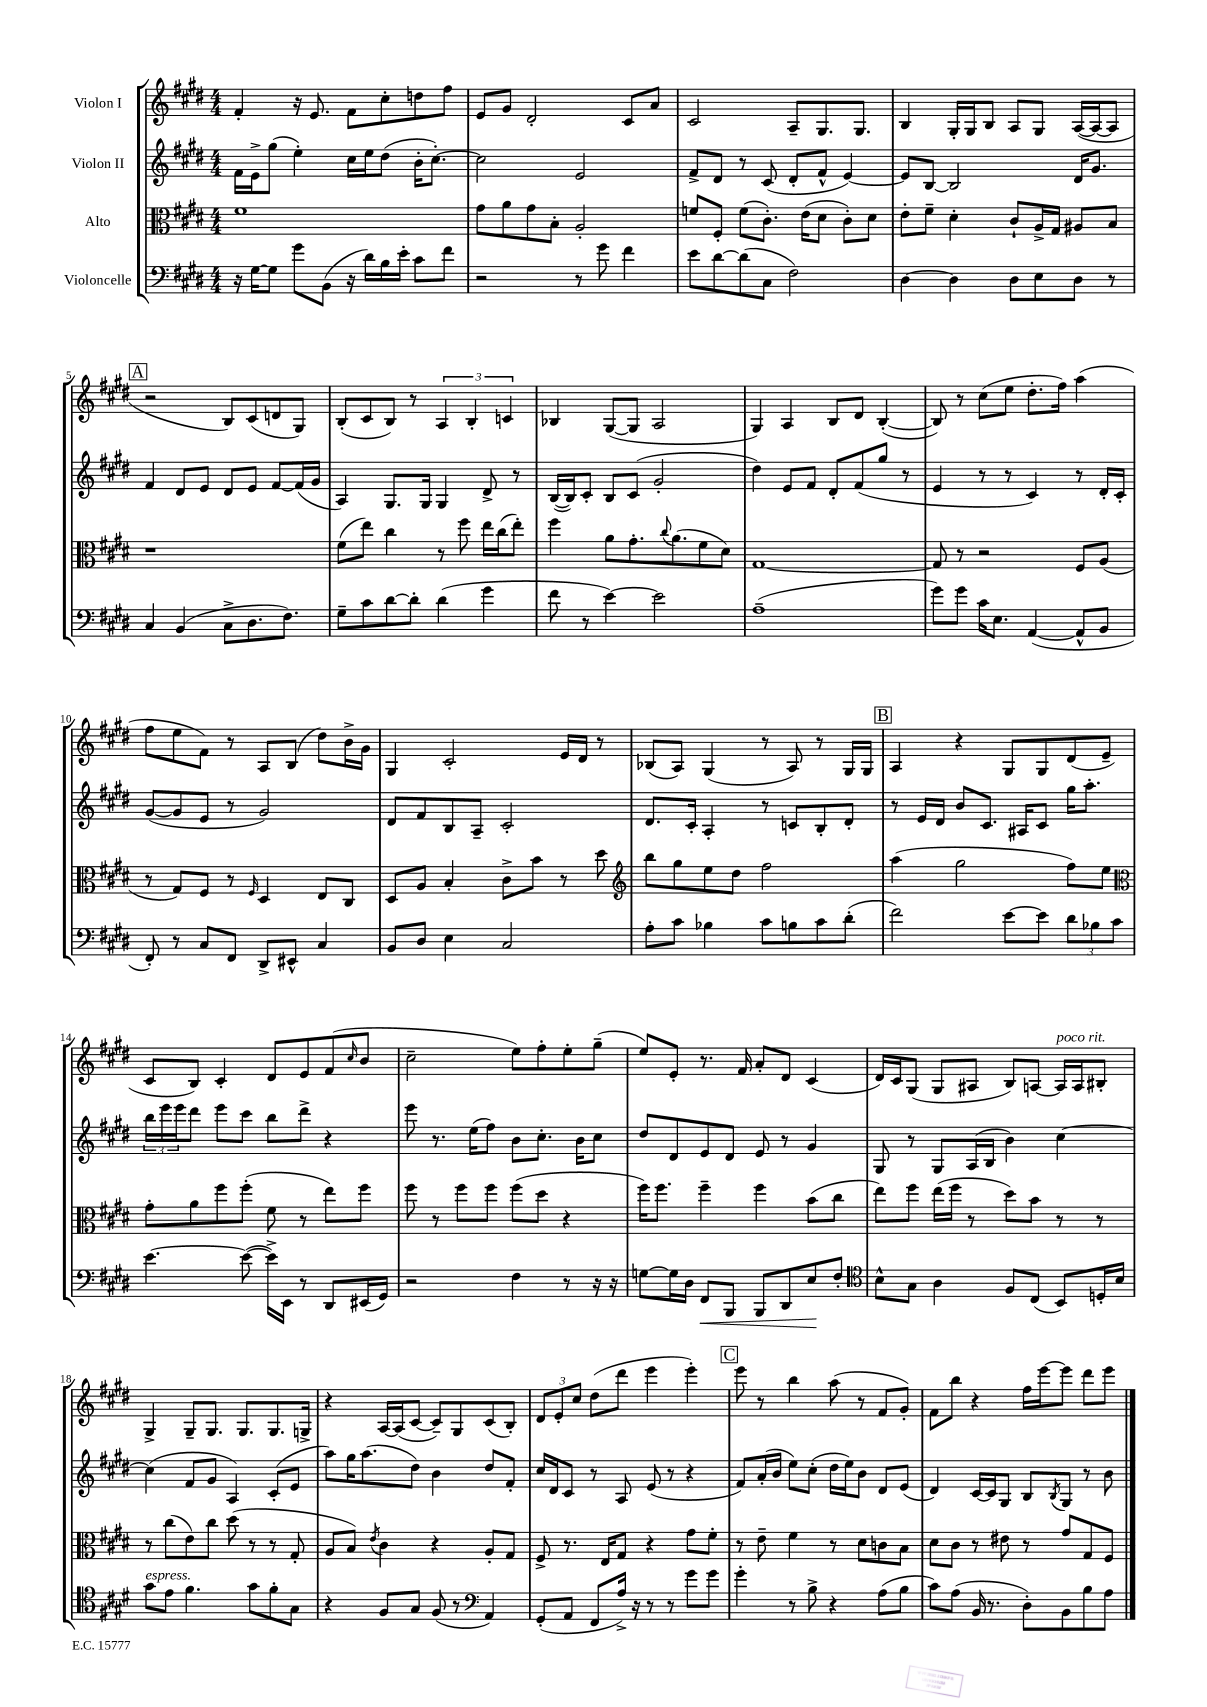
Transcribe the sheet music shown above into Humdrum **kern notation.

**kern	**kern	**kern	**kern
*staff4	*staff3	*staff2	*staff1
*clefF4	*clefC3	*clefG2	*clefG2
*k[f#c#g#d#]	*k[f#c#g#d#]	*k[f#c#g#d#]	*k[f#c#g#d#]
*M4/4	*M4/4	*M4/4	*M4/4
16r	1f#	16f#	4f#'
[16G#	.	16e^	.
8G#]	.	(8gg#	.
8g#	.	4ee')	16r
.	.	.	8.e
(8BB	.	.	.
16r	.	16cc#	8f#
16d#)	.	16ee	.
16B	.	(8dd#	8cc#'
16e'	.	.	.
8c#	.	16b'	8dd
.	.	[8.cc#')	.
8f#	.	.	8ff#
=	=	=	=
2r	8g#	2cc#]	8e
.	8a	.	8g#
.	8g#	.	2d#'
.	8B'	.	.
8r	2A'	2e	.
8g#	.	.	.
4f#	.	.	8c#
.	.	.	8a
=	=	=	=
8e	8f	8f#^	2c#
[8d#	8F#'	8d#	.
(8d#]	(8f	8r	.
8C#	8.c#')	(8c#	.
2F#)	.	8d#'	8A~
.	(16e	.	.
.	8d#	8f#^^	8.G#
.	8c#')	[4e)	.
.	.	.	8.G#
.	8d#	.	.
=	=	=	=
[4D#	8e'	8e]	4B
.	8f#~	[8B	.
4D#]	4d#'	2B]	16G#'
.	.	.	16G#
.	.	.	8B
8D#	8c#`	.	8A
8E	16A^	.	8G#
.	16G#	.	.
8D#	8A#	16d#	([16A
.	.	8.g#	16A_
8r	8B	.	8A]
=	=	=	=
4C#	1r	4f#	2r
(4BB	.	8d#	.
.	.	8e	.
8C#^	.	8d#	8B)
8.D#	.	8e	(8c#
.	.	[8f#	8d
8.F#)	.	.	.
.	.	(16f#]	8G#)
.	.	16g#	.
=	=	=	=
8G#~	(8f#	4A)	(8B'
8c#	8ee)	.	8c#
[8d#	4cc#	8.G#	8B)
8d#']	.	.	8r
.	.	16G#	.
(4d#	8r	4G#	6A
.	8ff#	.	.
.	.	.	6B'
4g#	16ee	8d#^	.
.	(16cc#	.	.
.	.	.	6c
.	8ee')	8r	.
=	=	=	=
8f#	4ff#	([16B	4B-
.	.	16B])	.
8r	.	8c#'	.
[4e)	8a	8B	([8G#
.	8.g#'	(8c#	8G#]
2e]	.	2g#'	2A
.	8qqcc#	.	.
.	(8.a	.	.
.	8f#	.	.
.	8d#)	.	.
=	=	=	=
(1A~	[1G#	4dd#)	4G#)
.	.	8e	4A
.	.	8f#	.
.	.	8d#'	8B
.	.	(8f#	8d#
.	.	8gg#	([4B'
.	.	8r	.
=	=	=	=
8g#)	8G#]	4e	8B])
8g#	8r	.	8r
16c#	2r	8r	(8cc#
8.E	.	.	.
.	.	8r	8ee
([4AA	.	4c#)	8.dd#'
.	.	.	16ff#)
8AA^^]	8F#	8r	(4aa
8BB	(8A	16d#'	.
.	.	16c#'	.
=	=	=	=
8FF#')	8r	([8g#	8ff#
8r	8G#)	8g#]	8ee
8C#	8F#	8e	8f#)
8FF#	8r	8r	8r
.	16qqF#	.	.
8DD#^	4D#	2g#)	8A
8EE#^^	.	.	(8B
4C#	8E	.	8dd#)
.	8C#	.	16b^
.	.	.	16g#
=	=	=	=
8BB	8D#	8d#	4G#
8D#	8A	8f#	.
4E	4B'	8B	2c#'
.	.	8A~	.
2C#	8c#^	2c#'	.
.	8b	.	.
.	8r	.	16e
.	.	.	16d#
.	8dd#	.	8r
=	=	=	=
*	*clefG2	*	*
8A'	8bb	8.d#	(8B-
8c#	8gg#	.	8A)
.	.	16c#'	.
4B-	8ee	4A'	(4G#
.	8dd#	.	.
8c#	2ff#	8r	8r
8B	.	8c	8A)
8c#	.	8B'	8r
(8d#'	.	8d#'	16G#
.	.	.	16G#
=	=	=	=
2f#)	(4aa	8r	4A
.	.	16e	.
.	.	16d#	.
.	2gg#	8b	4r
.	.	8.c#	.
[8e	.	.	8G#
.	.	16A#	.
8e]	.	8c#	8G#
12d#	8ff#)	16gg#	(8d#
.	.	8.aa'	.
12B-	.	.	.
.	8ee	.	8e~
12c#	.	.	.
=	=	=	=
*	*clefC3	*	*
[4.e	8g#'	24bb	8c#
.	.	24eee	.
.	.	24eee	.
.	8a	8ddd#	8B)
.	8ff#	8eee	4c#'
(8e_	(8ff#'	8ccc#	.
16e^])	8f#	8bb	8d#
16EE	.	.	.
8r	8r	8ddd#^	8e
8DD#	8ee)	4r	(8f#
.	.	.	16qqcc#
(16EE#	8ff#	.	8b
16GG#)	.	.	.
=	=	=	=
2r	8ff#	8eee	2cc#~
.	8r	8.r	.
.	8ff#	.	.
.	.	(16ee	.
.	8ff#	8ff#)	.
4F#	(8ff#	8b	8ee)
.	8dd#	8.cc#'	8ff#'
8r	4r	.	8ee'
.	.	16b	.
16r	.	8cc#	(8gg#~
16r	.	.	.
=	=	=	=
[8G	16ff#)	8dd#	8ee)
.	8.ff#	.	.
16G]	.	8d#	8e'
16D#	.	.	.
8FF#	4ff#~	8e	8.r
8BBB	.	8d#	.
.	.	.	16f#
8BBB	4ff#	8e	8a'
8DD#	.	8r	8d#
8E	(8b	4g#	(4c#
8F#'	8cc#	.	.
=	=	=	=
*clefC4	*	*	*
8B^^	8ee)	8G#	16d#)
.	.	.	16c#
8G#	8ff#	8r	(8G#
4A	(16ee	8G#	8G#
.	16ff#	.	.
.	8r	(16A	8A#
.	.	16B	.
8F#	8dd#)	4b)	8B)
(8C#	8b	.	[8A
8BB)	8r	[4cc#	16A]
.	.	.	16A
16D'	8r	.	8B#'
16B	.	.	.
=	=	=	=
8g#	8r	(4cc#]	4G#^
8e	(8cc#	.	.
4.f#	8e)	8f#	8G#~
.	8cc#	8g#	8.G#
.	(8dd#	4A)	.
.	.	.	8.G#
8g#	8r	.	.
8f#'	8r	(8c#'	8.G#
8G#	8G#'	8e	.
.	.	.	16G^
=	=	=	=
4r	8A	8aa)	4r
.	8B)	16gg#	.
.	.	(8.aa	.
.	8qe	.	.
8F#	4c#	.	[16A
.	.	.	(16A]
8G#	.	8dd#)	[8c#
(8F#	4r	4b	8c#~])
8r	.	.	8G#
*clefF4	*	*	*
4AA)	8A'	8dd#	(8c#
.	8G#	8f#'	8B')
=	=	=	=
(8GG#'	8F#^	16cc#	12d#
.	.	16d#	.
.	.	.	12e'
8AA	8.r	8c#	.
.	.	.	12cc#
8FF#	.	8r	(8dd#
.	16E	.	.
16A^)	8G#	8A	8ddd#
16r	.	.	.
8r	4r	(8e	4eee
8r	.	8r	.
8g#	8g#	4r	4eee')
8g#	8f#'	.	.
=	=	=	=
4g#'	8r	8f#)	8eee
.	8e~	(16a'	8r
.	.	16b	.
8r	4f#	8ee)	4bb
8B^	.	(8cc#'	.
4r	8r	16dd#	(8aa
.	.	16ee)	.
.	8d#	8b	8r
(8A	8c	8d#	8f#
8B	8B	(8e	8g#')
=	=	=	=
8c#)	8d#	4d#)	8f#
(8A	8c#	.	8bb
16BB	8r	[16c#	4r
8.r	.	16c#]	.
.	8e#	8G#	.
8D#')	8r	8B	16ff#
.	.	.	[16eee
.	.	8qB	.
8BB	8g#	8G#	8eee]
8B	8G#	8r	8ddd#
8A	8F#	8b	8eee
==	==	==	==
*-	*-	*-	*-
